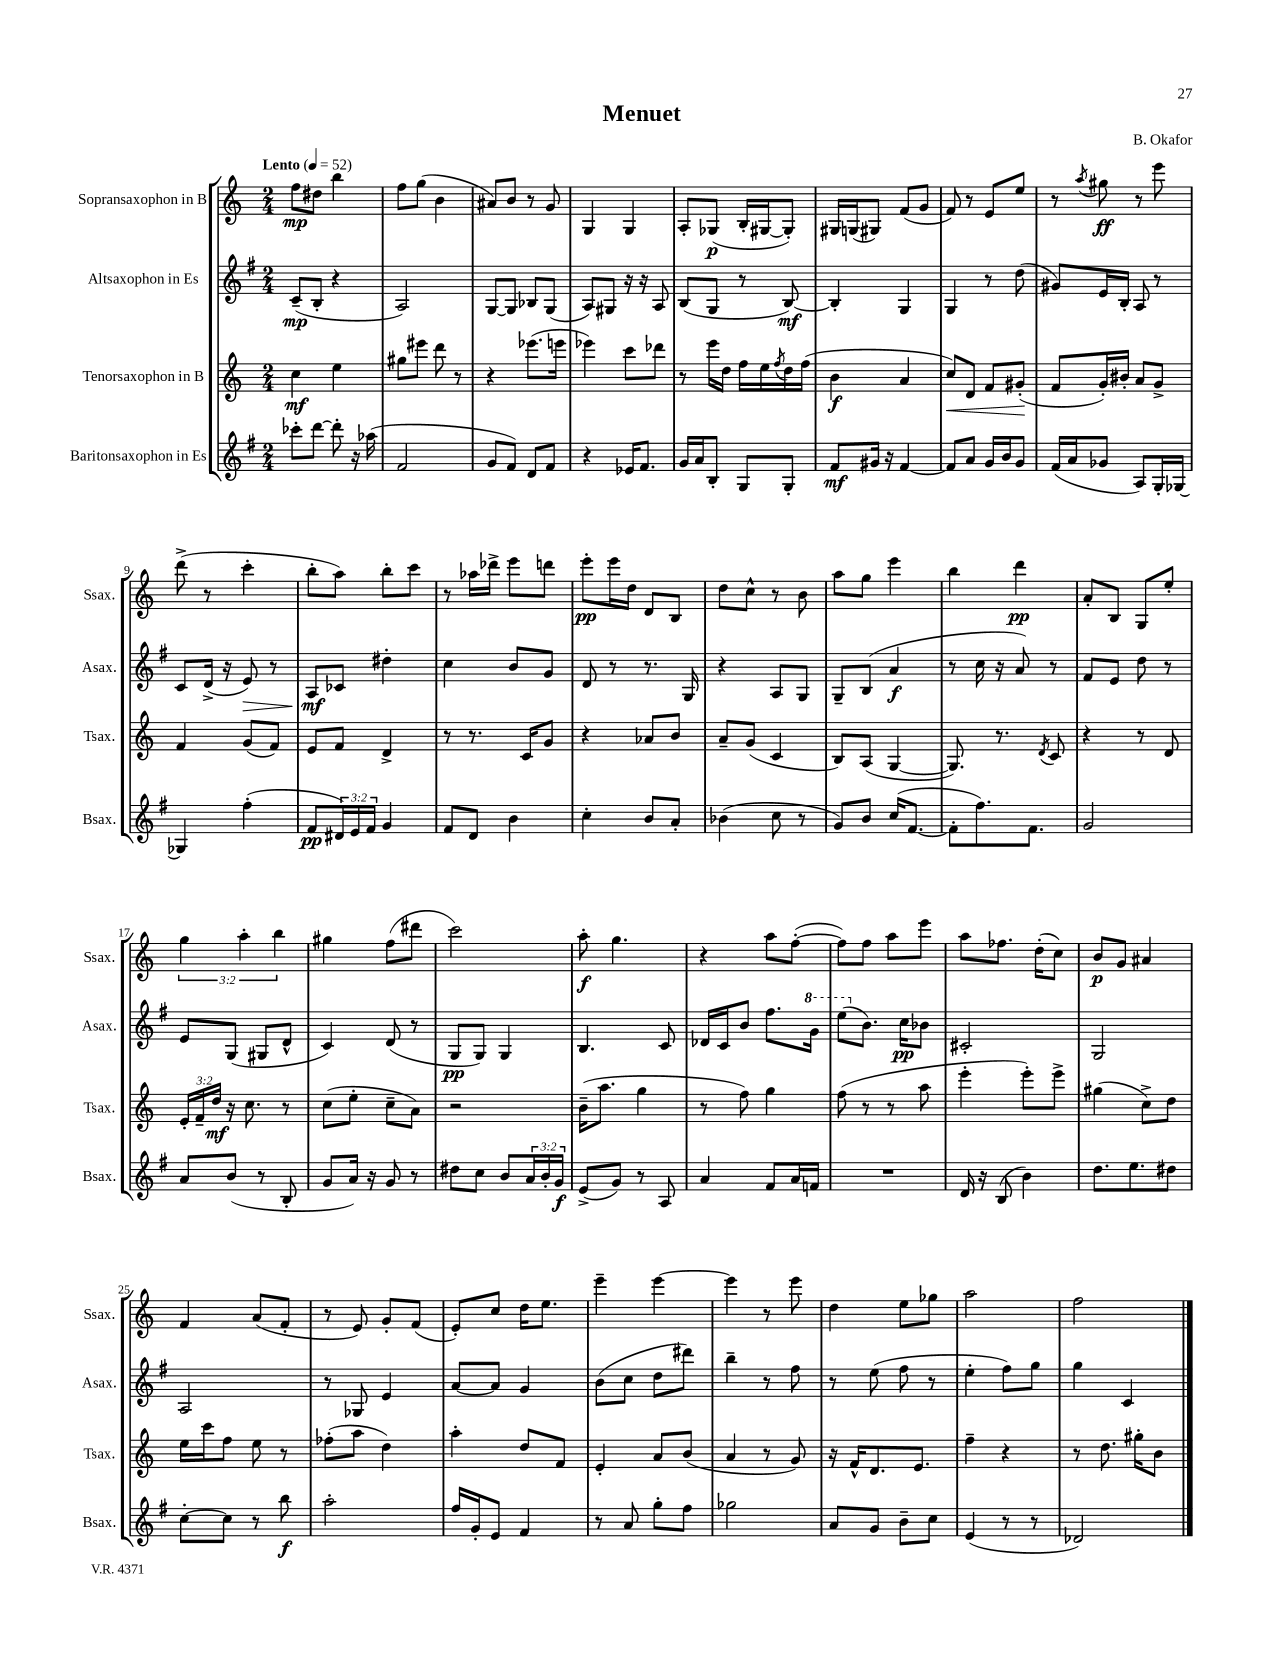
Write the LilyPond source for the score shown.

\header { title = "Menuet" composer = "B. Okafor" }
<<
\new StaffGroup <<
\new Staff = "s0" \with { instrumentName = "Sopransaxophon in B" shortInstrumentName = "Ssax." } {
    \clef treble \key c \major \numericTimeSignature \time 2/4 \override Staff.TupletNumber.text = #tuplet-number::calc-fraction-text \tempo "Lento" 4 = 52
    f''8\mp dis''8 b''4 |
    f''8 g''8( b'4 |
    ais'8) b'8 r8 g'8 |
    g4 g4 |
    a8-. ges8\p( b16-. gis16~ gis8-.) |
    gis16 g16( gis8) f'8( g'8 |
    f'8) r8 e'8 e''8 |
    r8 \acciaccatura { a''8 } gis''8\ff r8 e'''8 |
    d'''8->( r8 c'''4-. |
    b''8-. a''8) b''8-. c'''8 |
    r8 aes''16 des'''16-> e'''8 d'''8 |
    e'''8-.\pp e'''16 d''16 d'8 b8 |
    d''8 c''8-^ r8 b'8 |
    a''8 g''8 e'''4 |
    b''4 d'''4\pp |
    a'8-. b8 g8 e''8-. |
    \tuplet 3/2 { g''4 a''4-. b''4 } |
    gis''4 f''8( dis'''8 |
    c'''2) |
    a''8-.\f g''4. |
    r4 a''8 f''8~-.( |
    f''8) f''8 a''8 e'''8 |
    a''8 fes''8. d''16-.( c''8) |
    b'8\p g'8 ais'4 |
    f'4 a'8( f'8-. |
    r8 e'8) g'8-. f'8( |
    e'8-.) c''8 d''16 e''8. |
    e'''4-- e'''4~ |
    e'''4 r8 e'''8 |
    d''4 e''8 ges''8 |
    a''2 |
    f''2 \bar "|." |
}
\new Staff = "s1" \with { instrumentName = "Altsaxophon in Es" shortInstrumentName = "Asax." } {
    \clef treble \key g \major \numericTimeSignature \time 2/4
    c'8--\mp( b8-. r4 |
    a2) |
    g8~ g8 bes8 g8( |
    a8) gis8 r16 r16 a8 |
    b8( g8 r8 b8~\mf) |
    b4-. g4 |
    g4 r8 d''8( |
    gis'8) e'16 b16-. a8 r8 |
    c'8 d'16->( r16 e'8\>) r8 |
    a8\mf\! ces'8 dis''4-. |
    c''4 b'8 g'8 |
    d'8 r8 r8. g16 |
    r4 a8 g8 |
    g8-- b8( a'4\f |
    r8 c''16 r16 a'8) r8 |
    fis'8 e'8 d''8 r8 |
    e'8 g8( gis8 d'8-^ |
    c'4) d'8( r8 |
    g8\pp g8) g4 |
    b4. c'8 |
    des'16 c'16 b'8 fis''8. \ottava #1 g''16 |
    e'''8( \ottava #0 b'8.) c''16\pp bes'8 |
    cis'2-. |
    g2 |
    a2 |
    r8 ges8 e'4 |
    a'8~ a'8 g'4 |
    b'8( c''8 d''8 dis'''8) |
    b''4-- r8 fis''8 |
    r8 e''8( fis''8 r8 |
    e''4-. fis''8) g''8 |
    g''4 c'4 \bar "|." |
}
\new Staff = "s2" \with { instrumentName = "Tenorsaxophon in B" shortInstrumentName = "Tsax." } {
    \clef treble \key c \major \numericTimeSignature \time 2/4 \override Staff.TupletNumber.text = #tuplet-number::calc-fraction-text
    c''4\mf e''4 |
    gis''8 eis'''8 d'''8 r8 |
    r4 ees'''8.( e'''16 |
    ees'''4) c'''8 des'''8 |
    r8 e'''16 d''16 f''16 e''16 \acciaccatura { f''8 } d''16 f''16( |
    b'4\f a'4 |
    c''8\<) d'8 f'8 gis'8-.\!( |
    f'8 g'16-.) bis'16-. a'8 g'8-> |
    f'4 g'8( f'8) |
    e'8 f'8 d'4-> |
    r8 r8. c'16 g'8 |
    r4 aes'8 b'8 |
    a'8-- g'8( c'4 |
    b8) a8( g4~ |
    g8.) r8. \acciaccatura { d'8 } c'8 |
    r4 r8 d'8 |
    \tuplet 3/2 { e'16-. f'16-- d''16\mf } r16 c''8. r8 |
    c''8( e''8-. c''8-- a'8) |
    r2 |
    b'16--( a''8. g''4 |
    r8 f''8) g''4 |
    f''8( r8 r8 a''8 |
    e'''4-. e'''8-.) e'''8-> |
    gis''4( c''8->) d''8 |
    e''16 c'''16 f''8 e''8 r8 |
    fes''8-.( a''8 d''4) |
    a''4-. d''8 f'8 |
    e'4-. a'8 b'8( |
    a'4 r8 g'8) |
    r16 f'16-^ d'8. e'8. |
    f''4-- r4 |
    r8 d''8. gis''16-. b'8 \bar "|." |
}
\new Staff = "s3" \with { instrumentName = "Baritonsaxophon in Es" shortInstrumentName = "Bsax." } {
    \clef treble \key g \major \numericTimeSignature \time 2/4 \override Staff.TupletNumber.text = #tuplet-number::calc-fraction-text
    ces'''8-. d'''8~ d'''8-. r16 aes''16( |
    fis'2 |
    g'8 fis'8) d'8 fis'8 |
    r4 ees'16 fis'8. |
    g'16 a'16 b8-. g8 g8-. |
    fis'8\mf gis'16 r16 fis'4~ |
    fis'8 a'8 g'16 b'16 g'8 |
    fis'16( a'16 ges'8 a8) g16-. ges16~ |
    ges4 fis''4-.( |
    fis'8\pp \tuplet 3/2 { dis'16) e'16 fis'16 } g'4 |
    fis'8 d'8 b'4 |
    c''4-. b'8 a'8-. |
    bes'4( c''8 r8 |
    g'8) b'8 c''16( fis'8.~ |
    fis'8-. fis''8.) fis'8. |
    g'2 |
    a'8 b'8( r8 b8-. |
    g'8 a'16) r16 g'8 r8 |
    dis''8 c''8 b'8 \tuplet 3/2 { a'16 b'16-. g'16\f } |
    e'8->( g'8) r8 a8 |
    a'4 fis'8 a'16 f'16 |
    R2 |
    d'16 r16 b8( b'4) |
    d''8. e''8. dis''8 |
    c''8~-. c''8 r8 b''8\f |
    a''2-. |
    fis''16 g'16-. e'8 fis'4 |
    r8 a'8 g''8-. fis''8 |
    ges''2 |
    a'8 g'8 b'8-- c''8 |
    e'4( r8 r8 |
    des'2) \bar "|." |
}
>>
>>
